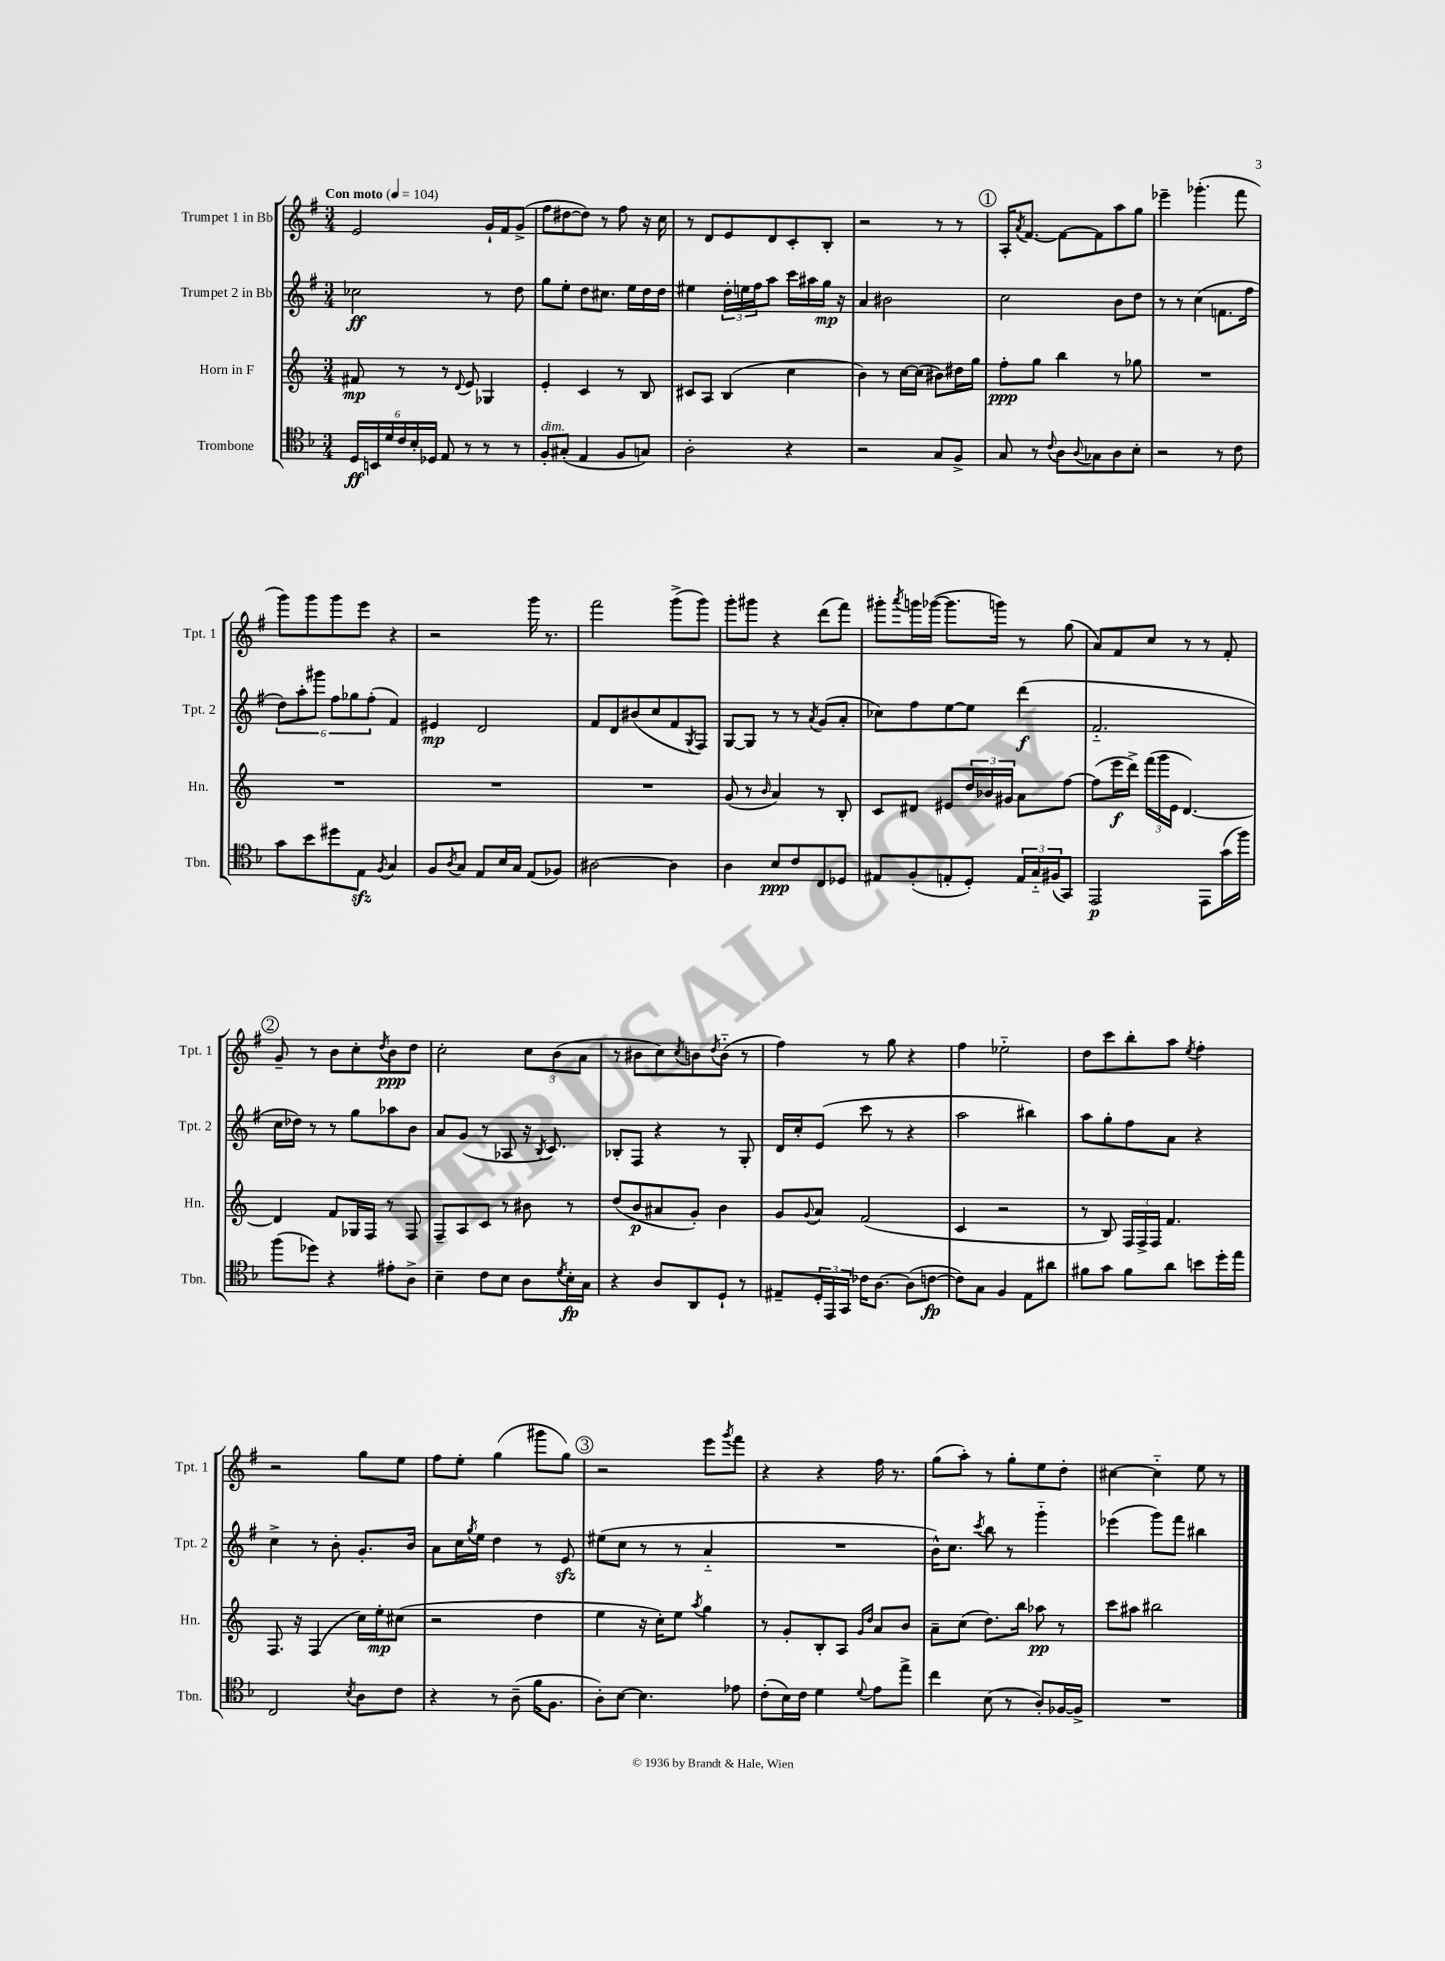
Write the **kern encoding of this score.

**kern	**dynam	**kern	**dynam	**kern	**dynam	**kern	**dynam
*part4	*part4	*part3	*part3	*part2	*part2	*part1	*part1
*staff4	*staff4	*staff3	*staff3	*staff2	*staff2	*staff1	*staff1
*I"Trombone	*	*I"Horn in F	*	*I"Trumpet 2 in Bb	*	*I"Trumpet 1 in Bb	*
*I'Tbn.	*	*I'Hn.	*	*I'Tpt. 2	*	*I'Tpt. 1	*
*clefC4	*	*clefG2	*	*clefG2	*	*clefG2	*
*k[b-]	*	*k[]	*	*k[f#]	*	*k[f#]	*
*M3/4	*	*M3/4	*	*M3/4	*	*M3/4	*
*MM104	*	*MM104	*	*MM104	*	*MM104	*
=1	=1	=1	=1	=1	=1	=1	=1
!	!	!	!	!	!	!LO:TX:a:B:t=Con moto	!
24D/LL	ff	8f#X/	mp	2cc-X\	ff	2e/	.
24BBn/	.	.	.	.	.	.	.
24d/	.	.	.	.	.	.	.
24c/	.	8r	.	.	.	.	.
24B-'/	.	.	.	.	.	.	.
24D-X/JJ	.	.	.	.	.	.	.
8E/	.	8r	.	.	.	.	.
.	.	8qqd/	.	.	.	.	.
8r	.	8e/	.	.	.	.	.
8r	.	4G-X/	.	8r	.	16g`/LL	.
.	.	.	.	.	.	16f#/J	.
8r	.	.	.	8dd\	.	(8g^/J	.
=2	=2	=2	=2	=2	=2	=2	=2
!LO:TX:a:i:t=dim.	!	!	!	!	!	!	!
8F'/L	.	4e'/	.	8gg\L	.	8ff#\L	.
(8G#X'/J	.	.	.	8ee'\J	.	[8dd#X\	.
4E/	.	4c/	.	8dd\L	.	8dd#\J])	.
.	.	.	.	8.cc#X\J	.	8r	.
8F/L	.	8r	.	.	.	8ff#\	.
.	.	.	.	16ee\LL	.	.	.
8Gn/J)	.	8B/	.	16dd\	.	16r	.
.	.	.	.	16dd\JJ	.	16cc\	.
=3	=3	=3	=3	=3	=3	=3	=3
2A'\	.	8c#X/L	.	4ee#X\	.	8r	.
.	.	8A/J	.	.	.	8d/L	.
.	.	(4B/	.	24dd'\LL	.	8e/	.
.	.	.	.	24een\	.	.	.
.	.	.	.	24ff#\J	.	.	.
.	.	.	.	8aa\J	.	8d/	.
4r	.	4cc\	.	16ccc\LL	.	8c'/	.
.	.	.	.	16aa#X\	.	.	.
.	.	.	.	16gg\JJ	mp	8B'/J	.
.	.	.	.	16r	.	.	.
=4	=4	=4	=4	=4	=4	=4	=4
2r	.	4b\)	.	4a/	.	2r	.
.	.	8r	.	2b#X\	.	.	.
.	.	[16cc\LL	.	.	.	.	.
.	.	(16cc\JJ]	.	.	.	.	.
8G/L	.	8b#X\L)	.	.	.	8r	.
8F^/J	.	16dd#X\L	.	.	.	8r	.
.	.	16gg\JJ	.	.	.	.	.
!!LO:REH:place=s1:t=1
=5	=5	=5	=5	=5	=5	=5	=5
8G/	.	8ff'\L	ppp	2cc\	.	16A'/KL	.
.	.	.	.	.	.	8qa/	.
.	.	.	.	.	.	[8.f#/J	.
8r	.	8gg\J	.	.	.	.	.
8qqc/	.	.	.	.	.	.	.
8A\L	.	4bb\	.	.	.	8f#\L_	.
8qqA/	.	.	.	.	.	.	.
8G-X\	.	.	.	.	.	8f#\]	.
8A\	.	8r	.	8b\L	.	8aa\	.
8B-'\J	.	8gg-X\	.	8dd\J	.	8gg\J	.
=6	=6	=6	=6	=6	=6	=6	=6
2r	.	2.r	.	8r	.	4eee-X~\	.
.	.	.	.	8r	.	.	.
.	.	.	.	(4cc\	.	(4.ggg-X'\	.
8r	.	.	.	8.fn\L	.	.	.
8c\	.	.	.	.	.	8fff#\	.
.	.	.	.	16ff#\Jk	.	.	.
!!LO:LB:g=z
=7	=7	=7	=7	=7	=7	=7	=7
8g\L	.	2.r	.	12dd\L)	.	8ggg\L)	.
.	.	.	.	12aa'\	.	.	.
8b-\	.	.	.	.	.	8ggg\	.
.	.	.	.	12ggg#X\J	.	.	.
8dd#X\	.	.	.	12ff#\L	.	8ggg\	.
.	.	.	.	12gg-X\	.	.	.
8Ezz\J	.	.	.	.	.	8eee\J	.
.	.	.	.	(12ff#'\J	.	.	.
8qF/	.	.	.	.	.	.	.
4G/	.	.	.	4f#/)	.	4r	.
=8	=8	=8	=8	=8	=8	=8	=8
8F/L	.	2.r	.	4e#X/	mp	2r	.
8qA/	.	.	.	.	.	.	.
8G/J	.	.	.	.	.	.	.
8E/L	.	.	.	2d/	.	.	.
16B-/L	.	.	.	.	.	.	.
16G/JJ	.	.	.	.	.	.	.
(8E/L	.	.	.	.	.	16ggg\	.
.	.	.	.	.	.	8.r	.
8F-X/J)	.	.	.	.	.	.	.
=9	=9	=9	=9	=9	=9	=9	=9
[2A#X\	.	2.r	.	8f#/L	.	2fff#\	.
.	.	.	.	8d/	.	.	.
.	.	.	.	(8b#X/	.	.	.
.	.	.	.	8cc/	.	.	.
4A#\]	.	.	.	8f#/	.	(8ggg^\L	.
.	.	.	.	8qG/	.	.	.
.	.	.	.	8F#/J)	.	8ggg\J)	.
=10	=10	=10	=10	=10	=10	=10	=10
4A\	.	(8g/	.	[8G/L	.	8ggg'\L	.
.	.	8r	.	8G/J]	.	8ggg#X\J	.
.	.	16qqb/	.	.	.	.	.
8B-/L	ppp	4a/)	.	8r	.	4r	.
8c/	.	.	.	8r	.	.	.
.	.	.	.	8qa/	.	.	.
8C/	.	8r	.	(8g/L	.	(8ddd\L	.
8D-X/J	.	8B'/	.	8a'/J	.	8fff#\J)	.
=11	=11	=11	=11	=11	=11	=11	=11
8E#X/L	.	8c/L	.	8cc-X\L)	.	8ggg#X'\L	.
.	.	.	.	.	.	8qaaa/	.
(8F'/	.	8d#X/J	.	8ff#\	.	16gggn\L	.
.	.	.	.	.	.	([16ggg-X\JJ	.
8En'/	.	8e#X/L	.	[8ee\	.	8.ggg-\L]	.
8D'/J)	.	24dd/L	.	8ee\J]	.	.	.
.	.	24b-X/	.	.	.	.	.
.	.	.	.	.	.	16gggn\Jk)	.
.	.	24g#X/JJ	.	.	.	.	.
24E/LL	.	8a\L	.	(4ddd\	f	8r	.
24G/	.	.	.	.	.	.	.
(24F#X/J	.	.	.	.	.	.	.
8GG/J)	.	[8ff\J	.	.	.	(8gg\	.
=12	=12	=12	=12	=12	=12	=12	=12
2EE/	p	(8ff\L]	.	2.f#/	.	8a/L)	.
.	.	16eee\L	f	.	.	8f#/	.
.	.	16ddd^\JJ)	.	.	.	.	.
.	.	(24fff\LL	.	.	.	8cc/J	.
.	.	24ggg\	.	.	.	.	.
.	.	24e\JJ	.	.	.	.	.
.	.	[4.d/)	.	.	.	8r	.
8EE\L	.	.	.	.	.	8r	.
(16g\L	.	.	.	.	.	8f#'/	.
16ff\JJ)	.	.	.	.	.	.	.
!!LO:LB:g=z
!!LO:REH:place=s1:t=2
=13	=13	=13	=13	=13	=13	=13	=13
(8ff\L	.	4d/]	.	16cc\LL	.	8g~/	.
.	.	.	.	16dd-X\JJ)	.	.	.
8dd-X\J)	.	.	.	8r	.	8r	.
4r	.	8f/L	.	8r	.	8b\L	.
.	.	16G-X/L	.	8gg\L	.	8cc'\	.
.	.	16F/JJ	.	.	.	.	.
.	.	.	.	.	.	8qdd/	.
8e#X'\L	.	8r	.	8aa-X\	.	8b\	ppp
8A^\J	.	8F/	.	8b\J	.	8dd\J	.
=14	=14	=14	=14	=14	=14	=14	=14
4B-~\	.	8F~/L	.	8a/L	.	2cc'\	.
.	.	8A/	.	(8g/J	.	.	.
8c\L	.	8c/J	.	8r	.	.	.
8B-\J	.	8r	.	8A-X/	.	.	.
8A\L	.	8b#X\	.	16r	.	12cc\L	.
.	.	.	.	8qB/	.	.	.
.	.	.	.	8.c/)	.	.	.
.	.	.	.	.	.	(12b\	.
8qd/	.	.	.	.	.	.	.
16B-'\L	fp	8r	.	.	.	.	.
.	.	.	.	.	.	12a\J	.
16G\JJ	.	.	.	.	.	.	.
=15	=15	=15	=15	=15	=15	=15	=15
4r	.	(8dd/L	.	8B-X'/L	.	8r	.
.	.	8b/	p	8F#/J	.	8b#X\L	.
8A/L	.	8a#X/	.	4r	.	8cc\)	.
.	.	.	.	.	.	8qcc/	.
8AA/	.	8g'/J)	.	.	.	8bn\	.
.	.	.	.	.	.	8qdd/	.
8D`/J	.	4b\	.	8r	.	(8b\J	.
8r	.	.	.	8G'/	.	8r	.
=16	=16	=16	=16	=16	=16	=16	=16
8E#X~/L	.	8g/L	.	16d/LL	.	4ff#\)	.
.	.	.	.	16cc'/J	.	.	.
.	.	8qqg/	.	.	.	.	.
24D'/L	.	8a/J	.	(8e/J	.	.	.
24EE/	.	.	.	.	.	.	.
24GG/JJ	.	.	.	.	.	.	.
16c-X\KL	.	(2f/	.	8ccc\	.	8r	.
[8.A\J	.	.	.	.	.	.	.
.	.	.	.	8r	.	8gg\	.
(8A\L]	.	.	.	4r	.	4r	.
[8cn\J	fp	.	.	.	.	.	.
=17	=17	=17	=17	=17	=17	=17	=17
8c\L])	.	4c/	.	2aa\	.	4ff#\	.
8G\J	.	.	.	.	.	.	.
4F/	.	2r	.	.	.	2ee-X\	.
8E\L	.	.	.	4bb#X\)	.	.	.
8a#X\J	.	.	.	.	.	.	.
=18	=18	=18	=18	=18	=18	=18	=18
8f#X\L	.	8r	.	8aa\L	.	8dd\L	.
8g\J	.	8B/)	.	8gg'\	.	8ccc\	.
8f#\L	.	24F/LL	.	8ff#\	.	8bb'\	.
.	.	24F^/	.	.	.	.	.
.	.	24F/JJ	.	.	.	.	.
8a\J	.	4.f/	.	8a\J	.	8aa\J	.
.	.	.	.	.	.	8qee/	.
8bn\L	.	.	.	4r	.	4ff#'\	.
16dd'\L	.	.	.	.	.	.	.
16ee\JJ	.	.	.	.	.	.	.
!!LO:LB:g=z
=19	=19	=19	=19	=19	=19	=19	=19
2C/	.	8.F/	.	4cc^\	.	2r	.
.	.	16r	.	.	.	.	.
.	.	(4F/	.	8r	.	.	.
.	.	.	.	8b'\	.	.	.
8qB-/	.	.	.	.	.	.	.
8A\L	.	16cc\LL)	.	8.g'/L	.	8gg\L	.
.	.	16ee'\J	mp	.	.	.	.
8c\J	.	(8cc#X\J	.	.	.	8ee\J	.
.	.	.	.	16b/Jk	.	.	.
=20	=20	=20	=20	=20	=20	=20	=20
4r	.	2r	.	8a\L	.	8ff#\L	.
.	.	.	.	16cc\L	.	8ee'\J	.
.	.	.	.	8qgg/	.	.	.
.	.	.	.	16ee\JJ	.	.	.
8r	.	.	.	4dd\	.	(4gg\	.
(8A~\	.	.	.	.	.	.	.
16f\KL	.	4dd\	.	8r	.	8ggg#X\L	.
8.F\J	.	.	.	.	.	.	.
.	.	.	.	8ezz/	.	8gg\J)	.
!!LO:REH:place=s1:t=3
=21	=21	=21	=21	=21	=21	=21	=21
8A'\L)	.	4ee\	.	(8ee#X\L	.	2r	.
[8B-\J	.	.	.	8cc\J	.	.	.
4.B-\]	.	16r	.	8r	.	.	.
.	.	16cc'\KL)	.	.	.	.	.
.	.	8ee\J	.	8r	.	.	.
.	.	8qaa/	.	.	.	.	.
.	.	4gg\	.	4a/	.	8eee\L	.
.	.	.	.	.	.	8qggg/	.
8e-X\	.	.	.	.	.	8fff#\J	.
=22	=22	=22	=22	=22	=22	=22	=22
(8c'\L	.	8r	.	2.r	.	4r	.
16B-\L)	.	8g'/L	.	.	.	.	.
16c\JJ	.	.	.	.	.	.	.
4d\	.	8B'/	.	.	.	4r	.
.	.	8A/J	.	.	.	.	.
.	.	16qqg/LL	.	.	.	.	.
8qqd/	.	16qqdd/JJ	.	.	.	.	.
8e\L	.	8a/L	.	.	.	16ff#\	.
.	.	.	.	.	.	8.r	.
8ee^\J	.	8b/J	.	.	.	.	.
=23	=23	=23	=23	=23	=23	=23	=23
4cc\	.	8a~\L	.	16b^^\KL)	.	(8gg\L	.
.	.	.	.	8.cc\J	.	.	.
.	.	(8cc\J	.	.	.	8aa'\J)	.
.	.	.	.	8qccc/	.	.	.
(8B-\	.	8.dd\L)	.	8bb\	.	8r	.
8r	.	.	.	8r	.	8gg'\L	.
.	.	16bb\Jk	.	.	.	.	.
8A'/L)	.	8aa-X\	pp	4ggg\	.	8ee\	.
[16F-X/L	.	8r	.	.	.	8dd'\J	.
16F-^/JJ]	.	.	.	.	.	.	.
=24	=24	=24	=24	=24	=24	=24	=24
2.r	.	8ccc\L	.	(4eee-X\	.	[4cc#X\	.
.	.	8aa#X\J	.	.	.	.	.
.	.	2bb#X\	.	8ggg\L)	.	4cc#\]	.
.	.	.	.	8fff#\J	.	.	.
.	.	.	.	4bb#X\	.	8ee\	.
.	.	.	.	.	.	8r	.
==	==	==	==	==	==	==	==
*-	*-	*-	*-	*-	*-	*-	*-
